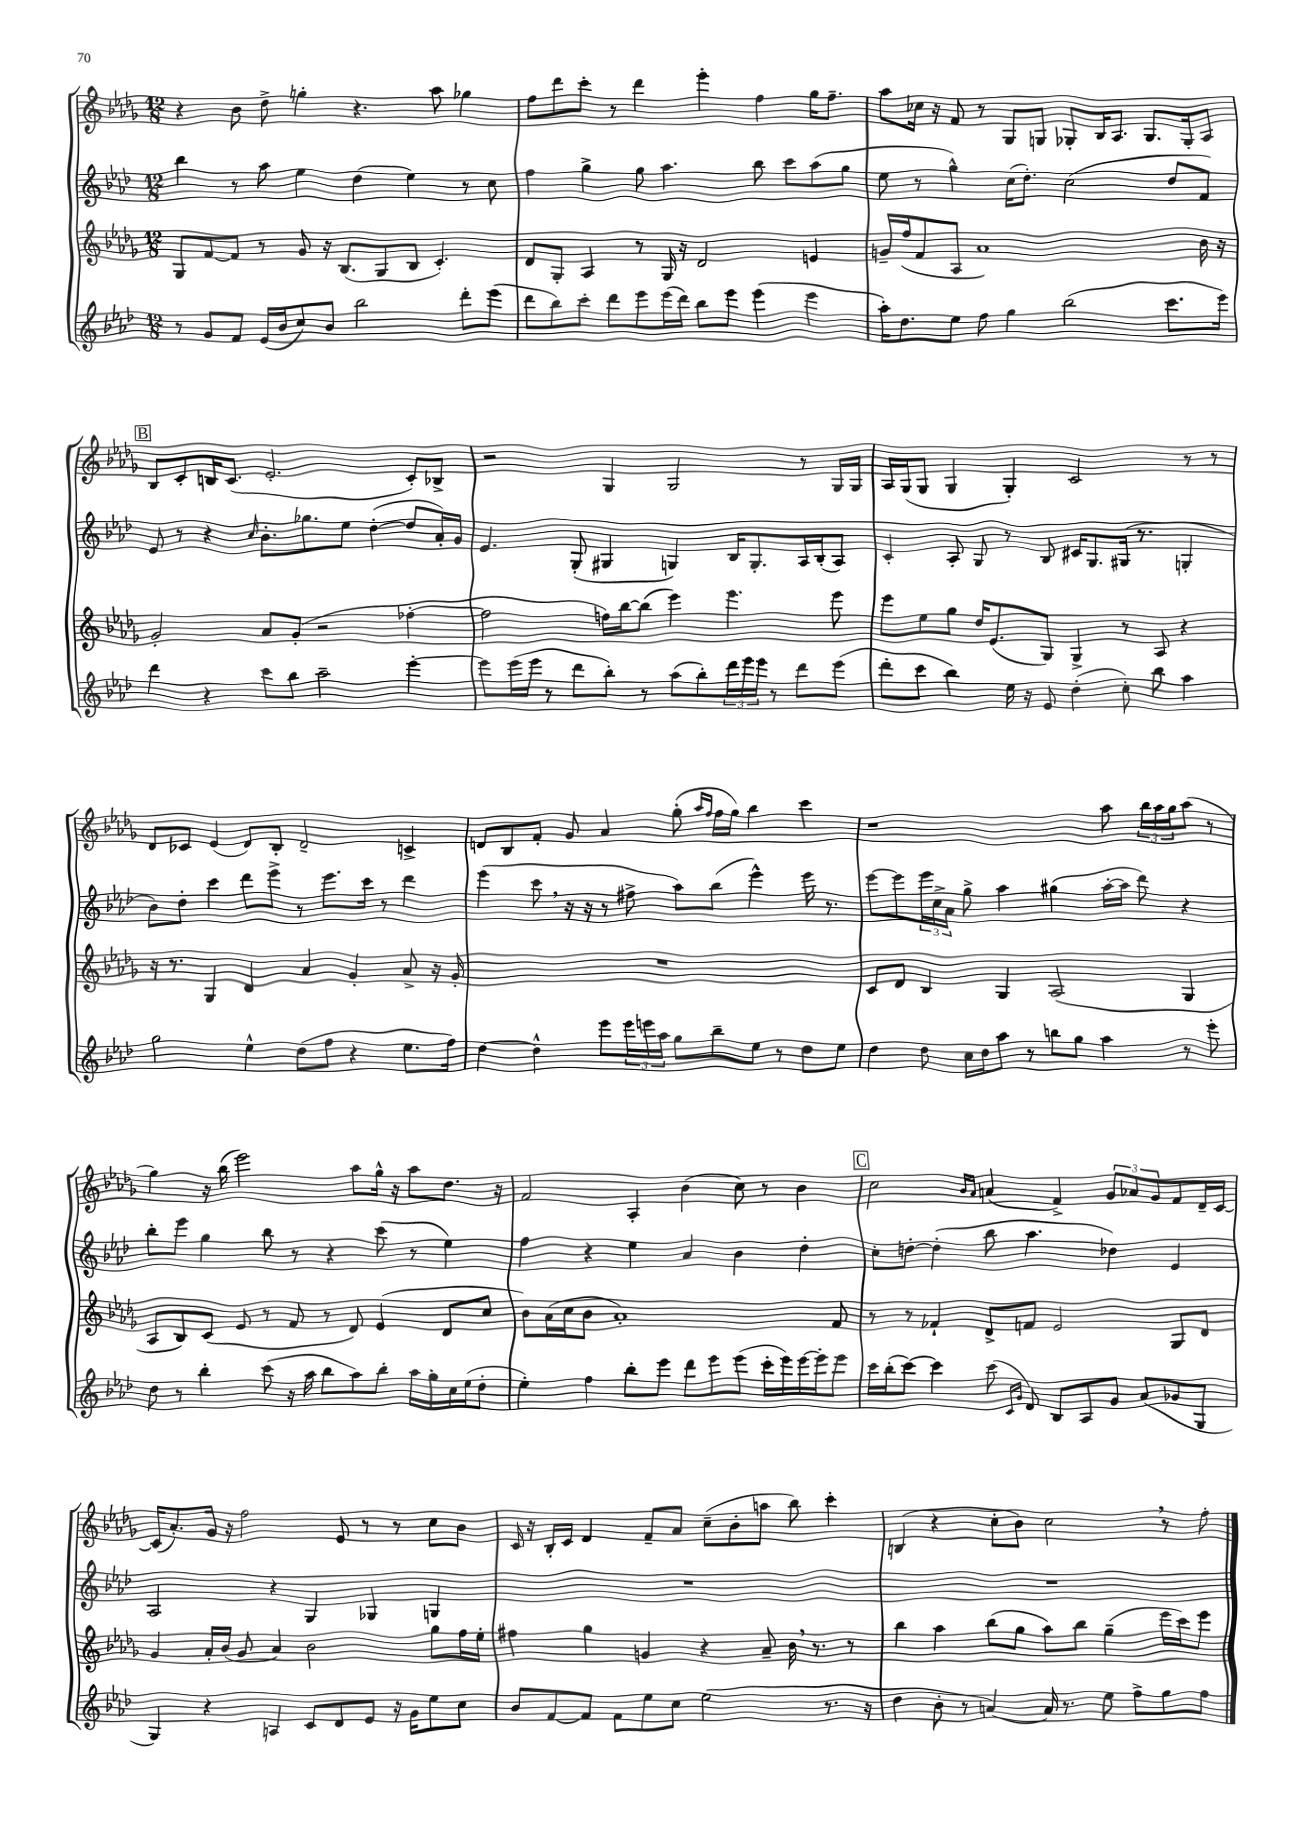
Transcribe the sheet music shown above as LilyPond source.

<<
\new StaffGroup <<
\new Staff = "s0" {
    \clef treble \key des \major \numericTimeSignature \time 12/8
    r4 bes'8 des''8-> g''4-. r4. aes''8 ges''4 |
    f''8 des'''8 c'''8-. r8 des'''4 ees'''4-. f''4 ges''16 f''8.-- |
    aes''8 ces''16 r16 f'8 r8 ges8 g8 ges8-. bes16 aes8. ges8. ges16-. aes8 |
    \mark \markup { \box "B" } bes8 c'8-. b16 c'8.( ees'2.-. c'8-.) bes8-> |
    r2 ges4 ges2 r8 ges16 ges16 |
    aes16 ges16( ges8 ges4 ges4-.) c'2 r8 r8 |
    des'8 ces'8 ees'4( des'8) bes8-. des'2-- c'4-> |
    d'8 bes8 f'8-. ges'8 aes'4 ges''8-.( \grace { aes''16 f''16 } f''16 ges''16) bes''4 c'''4 |
    r1 aes''8 \tuplet 3/2 { bes''16 aes''16 ges''16 } aes''8( r8 |
    ges''4) r16 bes''16( ees'''2) aes''8 ges''16-^ r16 aes''8 des''8. r16 |
    f'2 aes4-. bes'4( c''8) r8 bes'4 |
    \mark \markup { \box "C" } c''2 \grace { bes'16 aes'16 } a'4( f'4->) \tuplet 3/2 { ges'8 aes'8 ges'8 } f'8 des'16-- c'16~ |
    c'16( aes'8.-.) ges'16 r16 f''2 ees'8 r8 r8 c''8 bes'8 |
    c'16 r16 bes16-. c'16 des'4 f'8-- aes'8 c''8--( bes'8-. a''8 bes''8) c'''4-. |
    b4( r4 c''8-. bes'8) c''2 \breathe r8 f''8-. \bar "|." |
}
\new Staff = "s1" {
    \clef treble \key aes \major \numericTimeSignature \time 12/8
    bes''4 r8 aes''8 ees''4 des''4( ees''4) r8 c''8 |
    f''4 g''4-> g''8 aes''4. bes''8 c'''8 aes''8( g''8 |
    ees''8 r8 g''4-^) c''16( des''8.-.) c''2( des''8 f'8) |
    \mark \markup { \box "B" } ees'8 r8 r4 \grace { c''16 } bes'8.-. ges''8. ees''8 des''4~-.( des''8 aes'16-.) g'16 |
    ees'4. g8-.( gis4 g4) bes16 g8.-. aes16 bes16-.( aes8) |
    c'4-. aes8-. g8 r8 bes8 cis'16 g8. gis16( r8. g4-. |
    bes'8) des''8-. c'''4 des'''8 ees'''8-> r8 ees'''8. c'''16 r8 des'''4 |
    ees'''4( c'''8 \breathe r16 r16 r8 fis''8-> aes''8) bes''8( ees'''4-^) ees'''16 r8. |
    ees'''8~ ees'''8 \tuplet 3/2 { ees'''16 c''16-> aes'16 } g''8-> aes''4 gis''4( aes''16~-. aes''16 des'''8) r4 |
    bes''8-. ees'''8 g''4 bes''8 r8 r4 c'''8( r8 ees''4) |
    f''4 r4 ees''4 aes'4 bes'4 des''4-. |
    \mark \markup { \box "C" } c''8-. d''8~-. d''4-.( bes''8 aes''4. des''4) ees'4 |
    aes2 r4 g4 ges4 g4 |
    R1. |
    R1. \bar "|." |
}
\new Staff = "s2" {
    \clef treble \key des \major \numericTimeSignature \time 12/8
    ges8 f'8~ f'8 r8 ges'8 r16 bes8.( ges8 bes8 c'4.-.) |
    des'8 ges8-. aes4 r8 ges16 r16 des'2 e'4 |
    g'16-- f''16( f'8 aes8 aes'1) bes'16 r16 |
    \mark \markup { \box "B" } ges'2-. aes'8 ges'8-.( r2 fes''4~-. |
    fes''2 f''16) bes''16~ bes''8( ees'''4) ees'''4. ees'''8 |
    ees'''8 ees''8 ges''8 des''16 ees'8.( ges8) ges4-> r8 aes8 r4 |
    r16 r8. ges4 des'4 aes'4 ges'4-. aes'8-> r16 ges'16-. |
    R1. |
    c'8 des'8 bes4 ges4 aes2( ges4 |
    aes8 bes8) c'8( ees'8 r8 f'8 r8 des'8) ees'4( des'8 c''8 |
    bes'8) aes'16( c''16 bes'8 aes'1-.) f'8 |
    \mark \markup { \box "C" } r8 r8 fes'4-! des'8-> f'8 ees'2 ges8 des'8 |
    ges'4 aes'16-. bes'16( ges'8 aes'4) bes'2 ges''8 f''16 ees''16-. |
    fis''4 ges''4 g'4 r4 aes'8-- bes'16 \breathe r8. r8 |
    bes''4 aes''4 bes''8( ges''8 aes''8) bes''8 ges''4--( ees'''16 c'''16) ees'''8 \bar "|." |
}
\new Staff = "s3" {
    \clef treble \key aes \major \numericTimeSignature \time 12/8
    r8 g'8 f'8 ees'16( bes'16 c''8) bes'8 bes''2 des'''8-. ees'''8( |
    des'''8 bes''8) c'''8-. des'''8 ees'''8 ees'''16( des'''16) bes''8 ees'''8 ees'''4( ees'''4 |
    aes''16-.) des''8. ees''8 f''8 g''4 bes''2( c'''8. ees'''16) |
    \mark \markup { \box "B" } des'''4 r4 c'''8 bes''8 aes''2-- ees'''4~-. |
    ees'''8 ees'''16( ees'''16 r8 des'''8 bes''8-.) r8 aes''8( bes''8-.) \tuplet 3/2 { des'''16 ees'''16 ees'''16 } r8 des'''8 ees'''8( |
    des'''8-. c'''8 bes''4) ees''16 r16 ees'8 des''4-.( c''8-.) bes''8 aes''4 |
    g''2 ees''4-^ des''8( f''8 r4 ees''8. f''16) |
    des''4~ des''4-^ ees'''8 \tuplet 3/2 { ees'''16 e'''16 aes''16 } g''8 bes''8-- ees''8 r8 des''8 ees''8 |
    des''4 des''8 c''16 des''16 aes''8 r8 b''8 g''8 aes''4 r8 ees'''8-. |
    des''8 r8 bes''4-. c'''8( r16 aes''16 bes''8 aes''8) bes''8-. aes''16 g''16-. c''16 ees''16( des''8-. |
    ees''4-.) f''4 bes''8-. ees'''8 des'''8 ees'''8 ees'''8( c'''16-. ees'''16) ees'''16~ ees'''16-. ees'''8 |
    \mark \markup { \box "C" } c'''16 bes''16-.( c'''8~) c'''4 c'''8( \grace { c'16 g'16 } des'8) bes8 aes8 g'8 aes'8( ges'8 g8 |
    g4) r4 a4 c'8 des'8 ees'8 r16 g'16 ees''8 c''8 |
    bes'8 f'8~ f'8 f'8 ees''8 c''8 ees''2( r8. r16 |
    des''4 bes'8-. r8 a'4~) a'16 r8. ees''8 f''8-> g''8 f''8 \bar "|." |
}
>>
>>
\layout { \context { \Score \remove "Bar_number_engraver" } }
